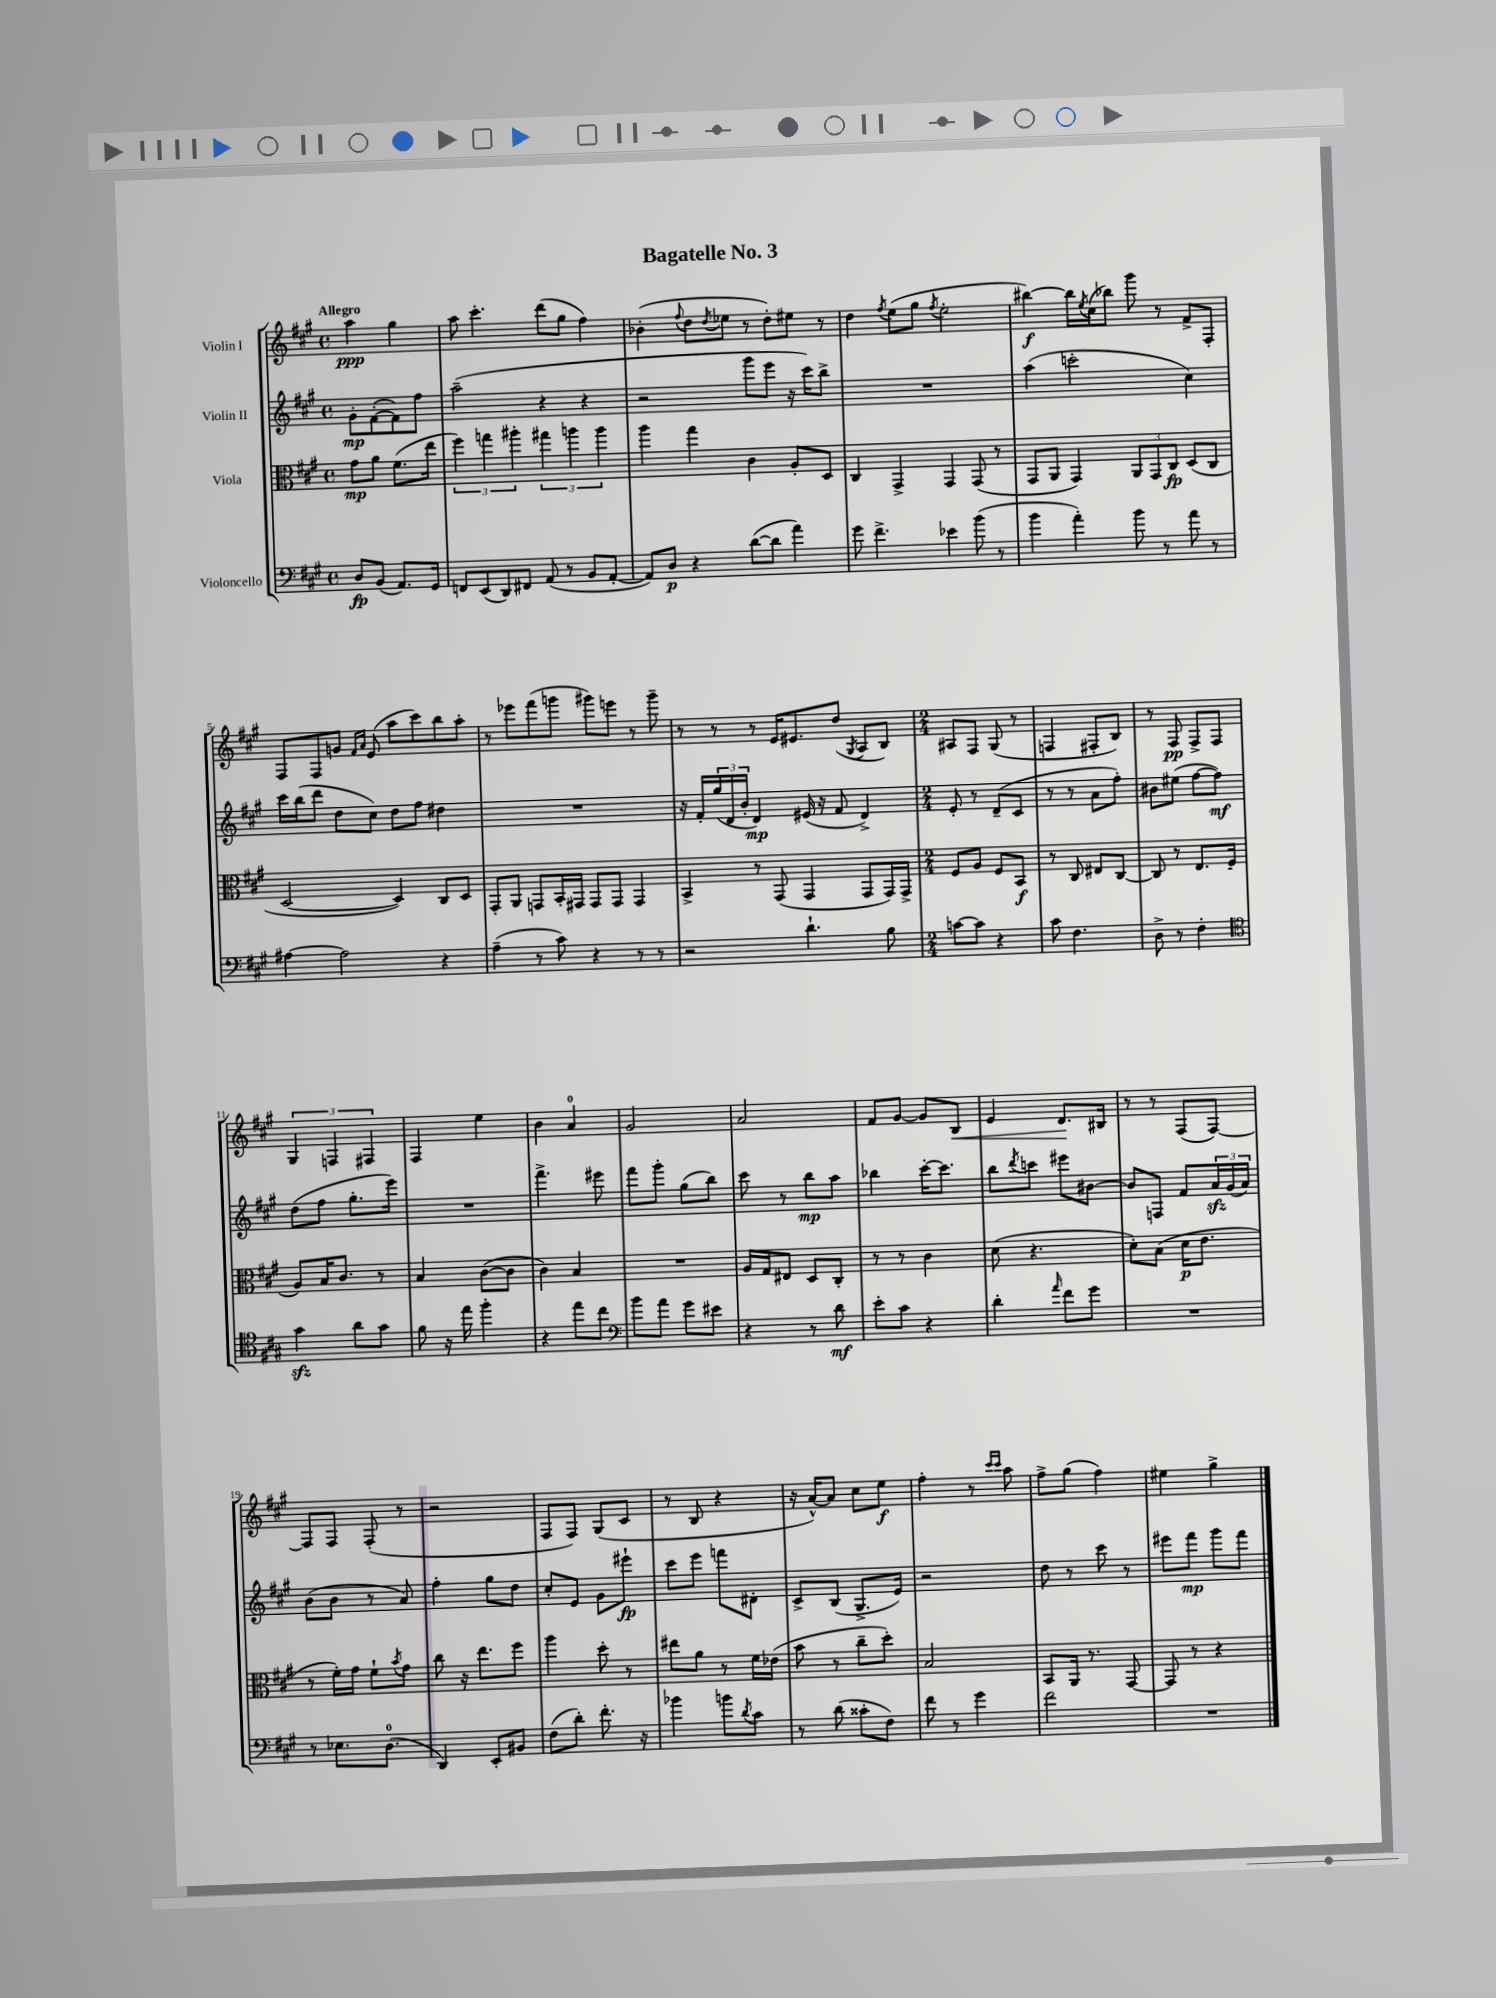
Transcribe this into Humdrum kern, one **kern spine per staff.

**kern	**kern	**kern	**kern
*staff4	*staff3	*staff2	*staff1
*clefF4	*clefC3	*clefG2	*clefG2
*k[f#c#g#]	*k[f#c#g#]	*k[f#c#g#]	*k[f#c#g#]
*M4/4	*M4/4	*M4/4	*M4/4
*met(c)	*met(c)	*met(c)	*met(c)
8D	8g#	8g#'	4aa
(8BB	8a	([8f#'	.
8.AA)	(8.f#	8f#])	4gg#
.	.	8ff#	.
16GG#	16ee	.	.
=	=	=	=
8FF	6ff#)	(2aa~	8aa
(8EE	.	.	4.ccc#'
.	6gg	.	.
8DD)	.	.	.
.	6aa#'	.	.
8FF#	.	.	.
(8AA	6gg#	4r	(8ddd
8r	.	.	8gg#
.	6aa	.	.
8BB	.	4r	4ff#)
.	6aa	.	.
[8AA'	.	.	.
=	=	=	=
8AA])	4aa	2r	(4b-'
8D	.	.	.
.	.	.	8qqff#
4r	4gg#	.	8dd
.	.	.	8qdd
.	.	.	8ee-
([8d	4c#	8ggg#	8r
8d]	.	8eee	8dd')
4a)	8A'	16r	8ee#
.	.	16ccc#)	.
.	8D	8bb^	8r
=	=	=	=
8g#	4C#	1r	4dd
4.f#^	.	.	.
.	.	.	8qff#
.	4GG#^	.	(8ee
.	.	.	8gg#
.	.	.	8qff#
4e-	4GG#	.	2ee'
(8b	(8GG#	.	.
8r	8r	.	.
=	=	=	=
4b	8GG#	(4aa	[4bb#)
.	8AA	.	.
4a')	4GG#)	2ccc'	16bb#]
.	.	.	8qee
.	.	.	(16cc#
.	.	.	8bb-)
8b	12AA	.	8ggg#
.	12GG#	.	.
8r	.	.	8r
.	12C#	.	.
8a	(8D	4cc#)	8f#^
8r	8C#	.	8F#'
=	=	=	=
[4A#	[2D	16ccc#	8F#
.	.	(16bb	.
.	.	8ddd	8F#
2A#]	.	8dd	8g
.	.	.	16qqf#
.	.	.	16qqa
.	.	8cc#)	(8e
.	4D])	8dd	8aa
.	.	8ff#	8ccc#)
4r	8C#	4dd#	8bb
.	8D	.	8aa'
=	=	=	=
(4A~	8GG#'	1r	8r
.	8AA	.	8eee-
8r	8GG	.	(8fff#
8c#)	16BB'	.	8ggg
.	16GG#	.	.
4r	8GG#	.	8ggg#)
.	8GG#	.	8eee
8r	4GG#	.	8r
8r	.	.	8ggg#~
=	=	=	=
2r	4BB^	16r	8r
.	.	16f#'	.
.	.	(24gg#	8r
.	.	24d	.
.	.	24b'	.
.	8r	4d)	8r
.	(8GG#	.	16e
.	.	.	8.e#
4.d`	4GG#	(16e#	.
.	.	16r	.
.	.	8f#	(8dd
.	.	.	8qG#
.	8GG#	4d^)	8A
8B	16GG#)	.	8B)
.	16GG#^	.	.
=	=	=	=
*M2/4	*M2/4	*M2/4	*M2/4
[8c	8F#	8e'	8A#
8c]	8A	8r	8F#
4r	8F#	(8d~	(8G#
.	8BB	8c#	8r
=	=	=	=
8c#	8r	8r	4F
4.F#	8C#	8r	.
.	8E#	8a	8F#'
.	[8C#	8ff#')	8B)
=	=	=	=
8D^	8C#]	8b#	8r
8r	8r	(8ee#	8F#
4F#'	8.E	[8ff#	8F#^
.	.	8ff#])	8F#
.	(16F#	.	.
=	=	=	=
*clefC4	*	*	*
4g#	8A)	(8dd	6G#
.	16B	8ff#	.
.	.	.	6F
.	8.c#	.	.
8a	.	8.gg#'	.
.	.	.	6F#
8g#	8r	.	.
.	.	16eee)	.
=	=	=	=
8f#	4B	2r	4F#
16r	.	.	.
16ee	.	.	.
4ff#'	([8c#	.	4ee
.	8c#]	.	.
=	=	=	=
4r	4c#)	4.fff#^	4b
8ee	4B	.	4a
8cc#	.	8eee#	.
=	=	=	=
*clefF4	*	*	*
8b	2r	8fff#	2g#
8a	.	8ggg#'	.
8g#	.	(8gg#	.
8e#	.	8bb)	.
=	=	=	=
4r	16A	8ccc#	2a
.	16G#	.	.
.	8E#	8r	.
8r	8D	8bb	.
8d	8C#'	8aa	.
=	=	=	=
8e'	8r	4bb-	8f#
8c#	8r	.	[8g#
4r	4c#	[16ccc#'	8g#]
.	.	8.ccc#]	.
.	.	.	8B
=	=	=	=
4d'	(8d	8bb	4e
.	.	8qddd	.
.	4.r	8ccc	.
16qqa	.	.	.
8f#	.	8eee#	8.d
8g#	.	[8b#	.
.	.	.	16B#
=	=	=	=
2r	8d')	8b#]	8r
.	(8B	8F	8r
.	16d	8f#	(8F#
.	8.e	.	.
.	.	24a	[8F#)
.	.	(24g#	.
.	.	24a)	.
=	=	=	=
8r	8r	(8b	8F#]
8.E-	16f#')	8b	8F#
.	16g#	.	.
.	8f#`	8r	(8F#'
(8.D	.	.	.
.	8qb	.	.
.	8g#	8a)	8r
=	=	=	=
4DD)	8cc#	4ff#'	2r
.	16r	.	.
.	8.ee	.	.
8EE'	.	8gg#	.
8BB#	8ff#	8dd	.
=	=	=	=
(8F#	4aa	8cc#'	8F#
8d')	.	8e	8F#)
8.f#'	8dd'	8g#	(8G#
.	8r	8eee#`	8c#
16r	.	.	.
=	=	=	=
4b-	8ee#	8ccc#	8r
.	8a	8eee	8B
8b	8r	8fff	4r
8qd	.	.	.
8c#	16f#	8d#'	.
.	(16e-	.	.
=	=	=	=
8r	8b	8c#^	16r
.	.	.	[16a^^)
(8d	8r	(8B	8a]
8c##'	8cc#~	8.G#^	8cc#
8F#)	8dd')	.	8ee
.	.	16e)	.
=	=	=	=
8f#	2B	2r	4ff#'
8r	.	.	.
4g#	.	.	8r
.	.	.	16qqccc#
.	.	.	16qqccc#
.	.	.	8aa
=	=	=	=
2f#	8BB	8dd	8ff#^
.	16AA	8r	(8gg#
.	8.r	.	.
.	.	8ccc#	4ff#)
.	[8GG#	8r	.
=	=	=	=
2r	8GG#]	8eee#	4ee#
.	8r	8fff#	.
.	4r	8ggg#	4gg#^
.	.	8fff#	.
==	==	==	==
*-	*-	*-	*-
